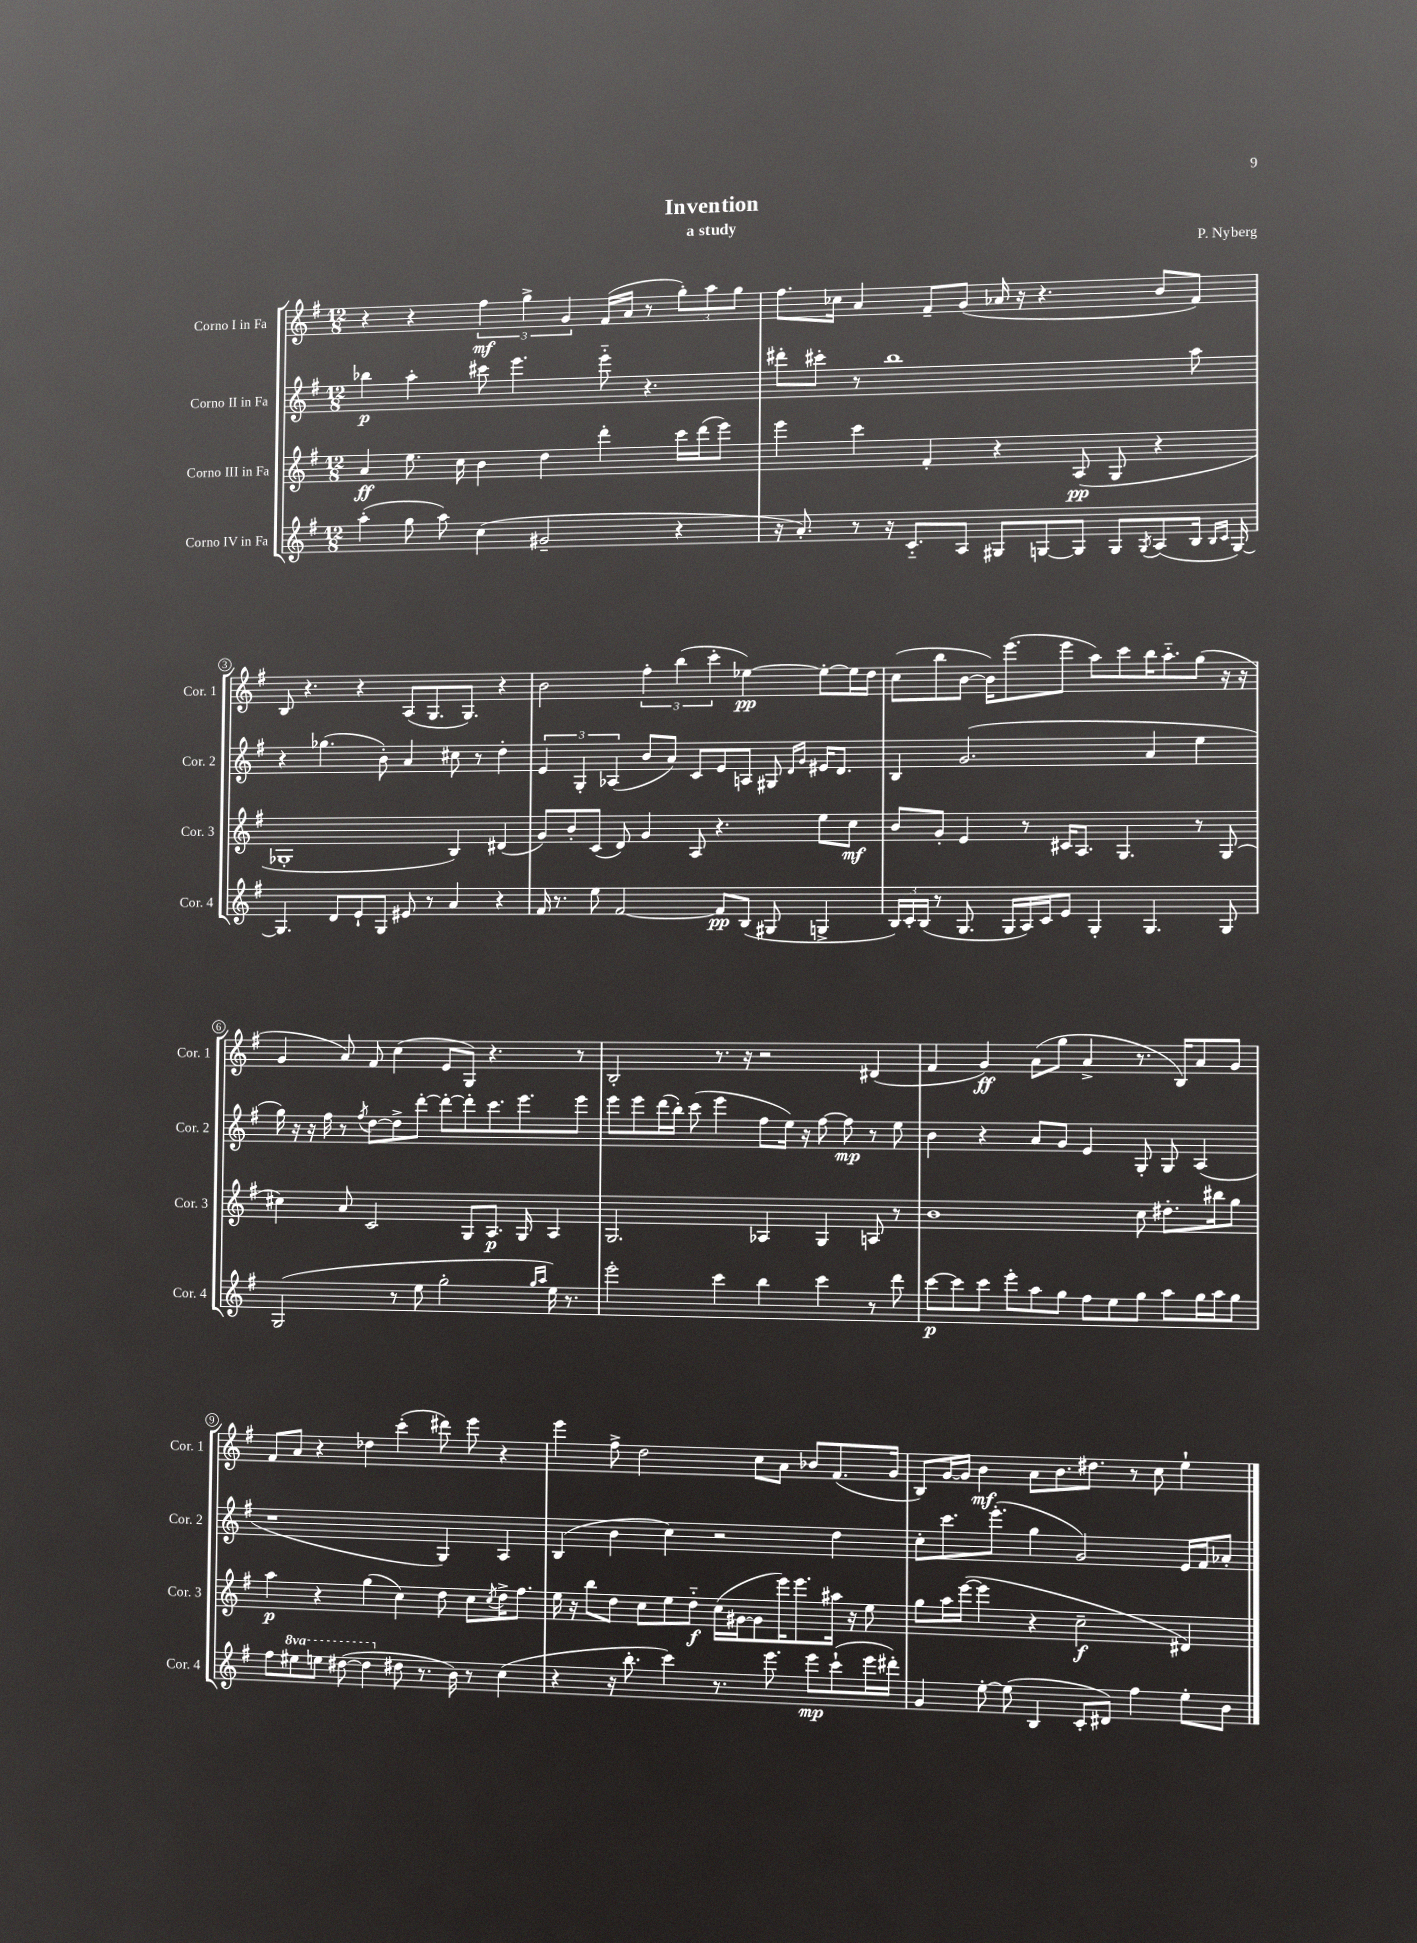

**kern	**kern	**kern	**kern
*staff4	*staff3	*staff2	*staff1
*clefG2	*clefG2	*clefG2	*clefG2
*k[f#]	*k[f#]	*k[f#]	*k[f#]
*M12/8	*M12/8	*M12/8	*M12/8
(4aa'	4a	4bb-	4r
8gg	8.ee	4aa'	4r
8aa)	.	.	.
.	16cc	.	.
(4cc	4b	8ccc#	6ff#
.	.	4.eee	.
.	.	.	6gg^
2g#~	4dd	.	.
.	.	.	6g
.	4ddd'	8eee'~	(16f#
.	.	.	16a
.	.	4.r	8r
4r	16ccc	.	12gg')
.	(16ddd	.	.
.	.	.	12aa
.	8eee)	.	.
.	.	.	12gg
=	=	=	=
16r	4eee	8ddd#'	8.ff#
8.a')	.	.	.
.	.	8ccc#'	.
.	.	.	16cc-
8r	4ccc	8r	4a
16r	.	1bb	.
8.c'~	.	.	.
.	4f#'	.	8f#~
8A	.	.	(8g
8G#	4r	.	16a-
.	.	.	16r
[8G	.	.	4.r
8G]	(8A	.	.
8G	8G	.	.
8qG	.	.	.
(8A	4r	.	8b
16B	.	8aa	8f#)
16qqB	.	.	.
16qqc	.	.	.
[16G)	.	.	.
=	=	=	=
4.G]	1G-'	4r	8B
.	.	.	4.r
.	.	(4.gg-	.
8d	.	.	.
8e`	.	.	4r
8G	.	8b')	.
8e#	.	4a	(8A
8r	.	.	8.G
4a	4B)	8cc#	.
.	.	.	8.G)
.	.	8r	.
4r	(4d#	4dd'	4r
=	=	=	=
16f#	8g)	6e	2b
8.r	.	.	.
.	8b'	.	.
.	.	6G'	.
8ee	(8c	.	.
.	.	(6A-	.
[2f#	8d)	.	.
.	4g	8b	6ff#'
.	.	8a)	.
.	.	.	(6bb
.	8A	8c	.
.	.	.	6ccc'
8f#]	4.r	8e	.
(8B	.	8A	[4ee-)
8G#	.	8G#	.
.	.	16qqd	.
.	.	16qqg	.
4G^	8ee	16e#	8ee-'_
.	.	8.d	.
.	8cc	.	16ee-]
.	.	.	16dd
=	=	=	=
24B)	8b	4B	(8cc
24c'	.	.	.
(24B	.	.	.
8r	8g'	.	8bb
8.G	4e	(2.g	[8b
.	.	.	16b])
16G	.	.	(8.eee
16A)	8r	.	.
16c	.	.	.
8e	16c#	.	8eee
.	8.A	.	.
4G'	.	.	8aa)
.	4.G	.	8ccc
4.G	.	4a	16bb
.	.	.	8.aa'~
.	8r	4ee	(8gg
8G	(8G	.	16r
.	.	.	16r
=	=	=	=
(2G	4cc#)	16gg)	4g
.	.	16r	.
.	.	16r	.
.	.	16ff#	.
.	8a	8r	8a)
.	.	8qff#	.
.	2c	[8dd	8f#
8r	.	8dd^]	(4cc
8ee	.	[8ddd'	.
2gg'	.	8ddd'_	8e
.	8G	8ddd']	8G)
.	8.A	8.ccc	4.r
.	16G	8.eee	.
16qqgg	.	.	.
16qqaa	.	.	.
16ee)	4A	.	.
8.r	.	.	.
.	.	8eee	8r
=	=	=	=
2eee'	2.G	8eee	2B'
.	.	8eee	.
.	.	(16ddd	.
.	.	16bb')	.
.	.	(8ccc	.
4ccc	.	4eee	8.r
.	.	.	16r
4bb	4A-	8ff#	2r
.	.	16ee)	.
.	.	16r	.
4ccc	4G	[8ff#	.
.	.	8ff#]	.
8r	8A	8r	(4d#
8ddd	8r	8ee	.
=	=	=	=
[8ccc	1b	4b	4f#
8ccc]	.	.	.
8ccc	.	4r	4g)
8eee'	.	.	.
8aa	.	8a	(8a
8gg	.	8g	8gg
8ff#	.	4e	4a^
8ee	.	.	.
8gg	8cc	8G'	8.r
8aa	8.dd#'	8G	.
.	.	.	16B)
16gg	.	(4A	8a
16aa	16bb#	.	.
8gg	8gg	.	8g
=	=	=	=
8ff#	4aa	1r	8f#
8eee#	.	.	8a
8eee	4r	.	4r
([8ddd#	.	.	.
4ddd#]	(4gg	.	4dd-
8dd#	4cc)	.	(4ccc'
8.r	.	.	.
.	8dd	4G)	8ddd#)
16b)	.	.	.
8r	8cc	.	8eee
.	8qcc	.	.
(4cc	16dd^	4A	4r
.	8.ff#	.	.
=	=	=	=
4r	16ee	(4B	4eee
.	16r	.	.
.	8bb	.	.
16r	8dd	4b	8ff#^
8.bb'	.	.	.
.	8cc	.	2dd
4ccc)	8ee	4cc)	.
.	8dd'~	.	.
8.r	(16cc	2r	.
.	[16g#	.	.
.	8g#]	.	8cc
8.eee	.	.	.
.	16eee)	.	8a
.	8.eee	.	.
8eee	.	.	8b-
(8ccc`	16aa#	4dd	(8.f#
.	16r	.	.
16eee	8ee	.	.
16ddd#')	.	.	16g
=	=	=	=
4g	8gg	8cc'	8B)
.	16aa	8.ccc	[16g
.	([16eee	.	16g]
[8ee'	4eee]	.	4b
.	.	(8.eee'	.
(8ee]	.	.	.
4B	4r	4gg	8a
.	.	.	8.b
8c'	2cc~	2g)	.
.	.	.	8.dd#
8d#)	.	.	.
4ff#	.	.	8r
.	.	.	8cc
8ee'	4d#)	16e	4ee`
.	.	16f#	.
8b	.	8a-'	.
==	==	==	==
*-	*-	*-	*-
